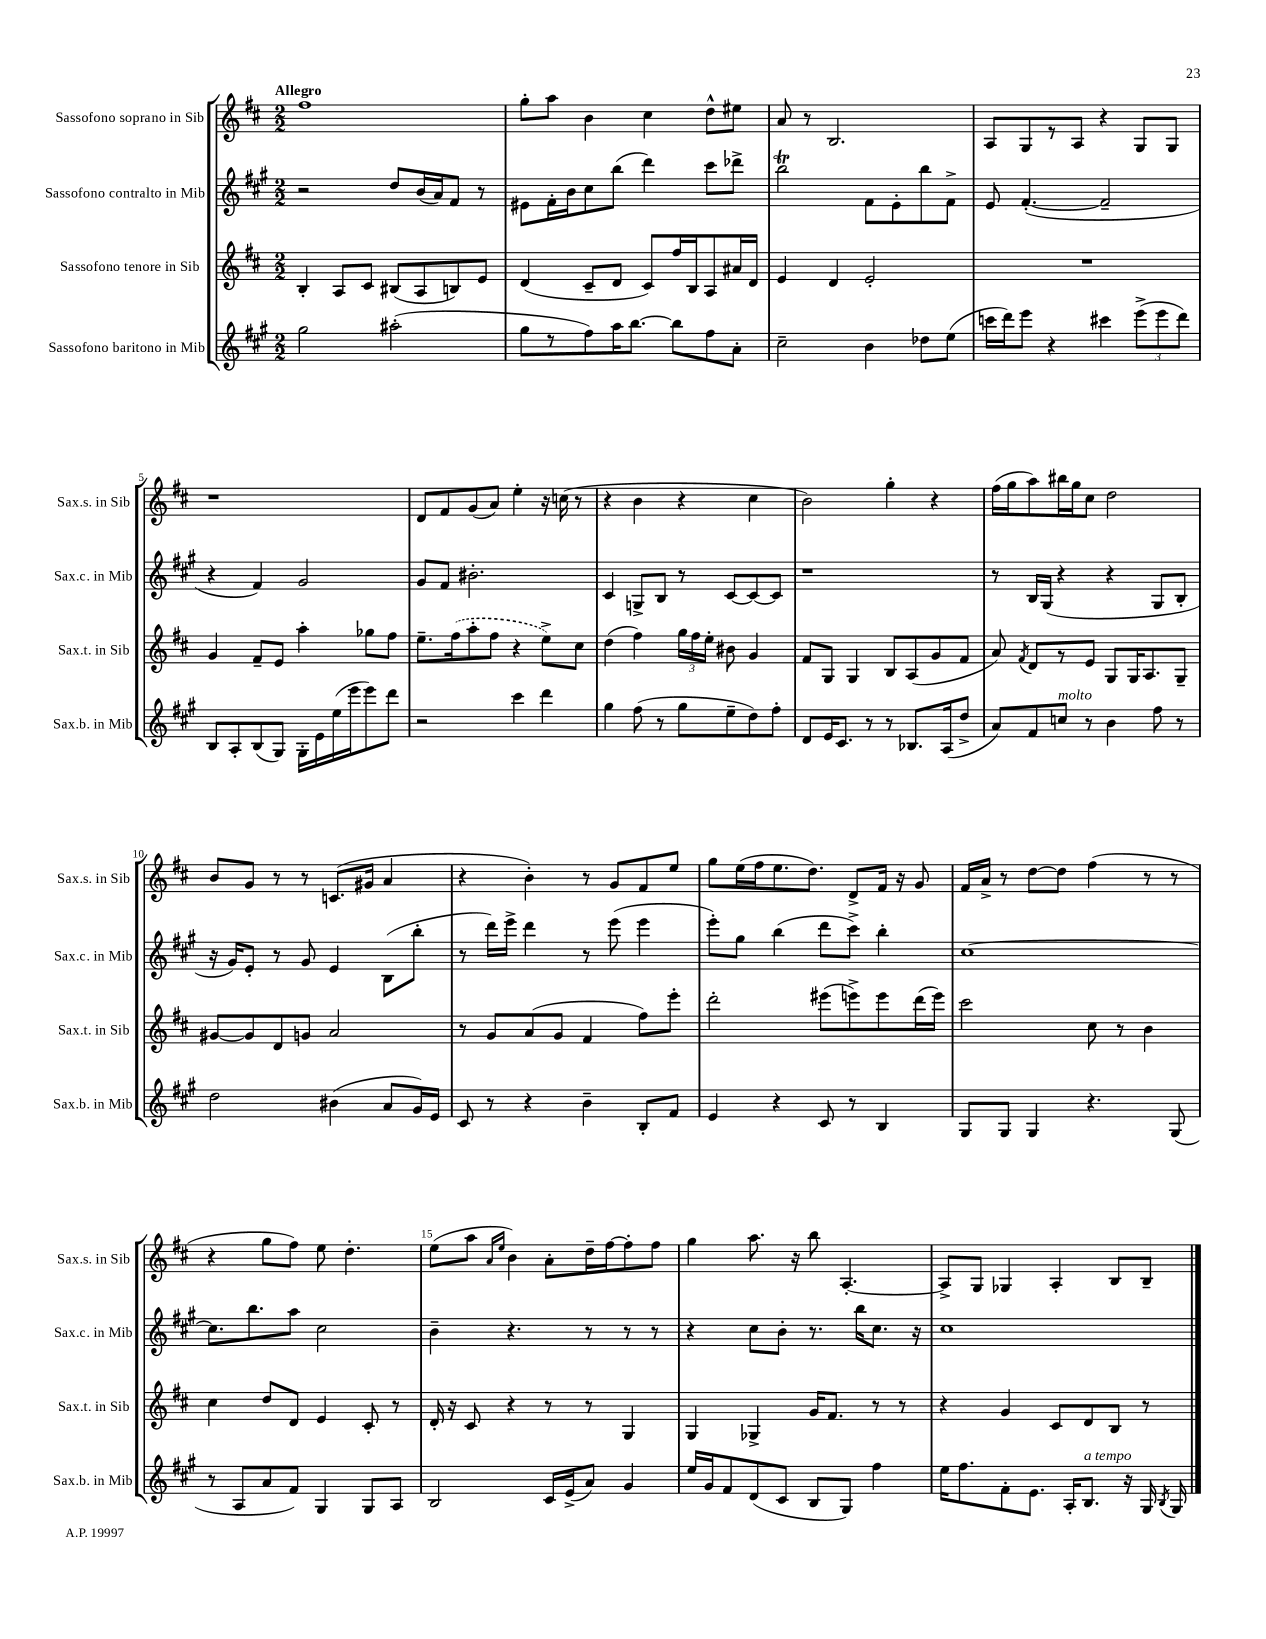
<<
\new StaffGroup <<
\new Staff = "s0" \with { instrumentName = "Sassofono soprano in Sib" shortInstrumentName = "Sax.s. in Sib" } {
    \clef treble \key d \major \numericTimeSignature \time 2/2 \tempo "Allegro"
    \autoBeamOff fis''1 |
    g''8[-. a''8] b'4 cis''4 d''8[-^ eis''8] |
    a'8 r8 b2. |
    a8[ g8 r8 a8] r4 g8[ g8] |
    r1 |
    d'8[ fis'8 g'8( a'8]) e''4-. r16 c''16( r8 |
    r4 b'4 r4 cis''4 |
    b'2) g''4-. r4 |
    fis''16[( g''16 a''8) bis''16 g''16 cis''8] d''2 |
    b'8[ g'8] r8 r8 c'8.[( gis'16] a'4 |
    r4 b'4-.) r8 g'8[ fis'8 e''8] |
    g''8[ e''16( fis''16 e''8. d''8.]) d'8[-> fis'16] r16 g'8 |
    fis'16[ a'16]-> r8 d''8[~ d''8] fis''4( r8 r8 |
    r4 g''8[ fis''8]) e''8 d''4.-. |
    e''8[( a''8] \grace { a'16[ e''16] } b'4) a'8[-. d''16-- fis''16~ fis''8-. fis''8] |
    g''4 a''8. r16 b''8 a4.~-. |
    a8[-> g8] ges4 a4-. b8[ b8]-- \bar "|." |
}
\new Staff = "s1" \with { instrumentName = "Sassofono contralto in Mib" shortInstrumentName = "Sax.c. in Mib" } {
    \clef treble \key a \major \numericTimeSignature \time 2/2
    \autoBeamOff r2 d''8[ b'16( a'16) fis'8] r8 |
    eis'8[ fis'16-. b'16 cis''8 b''8]( d'''4) cis'''8[ des'''8]-> |
    b''2\trill fis'8[ e'8-. b''8 fis'8]-> |
    e'8 fis'4.~-.( fis'2-- |
    r4 fis'4) gis'2 |
    gis'8[ fis'8] bis'2.-. |
    cis'4 g8[-> b8] r8 cis'8[~ cis'8~ cis'8] |
    r1 |
    r8 b16[ gis16]( r4 r4 gis8[ b8]-. |
    r16 gis'16[) e'8]-. r8 gis'8 e'4 b8[( b''8]-. |
    r8 d'''16[) e'''16]-> d'''4 r8 e'''8( e'''4 |
    e'''8[-.) gis''8] b''4( d'''8[ cis'''8]->) b''4-. |
    cis''1~ |
    cis''8.[ b''8. a''8] cis''2 |
    b'4-- r4. r8 r8 r8 |
    r4 cis''8[ b'8]-. r8. b''16[ cis''8.] r16 |
    cis''1 \bar "|." |
}
\new Staff = "s2" \with { instrumentName = "Sassofono tenore in Sib" shortInstrumentName = "Sax.t. in Sib" } {
    \clef treble \key d \major \numericTimeSignature \time 2/2
    \autoBeamOff b4-. a8[ cis'8] bis8[( a8 b8) e'8] |
    d'4( cis'8[-- d'8] cis'8[) fis''16 b16 a8 ais'16 d'16] |
    e'4 d'4 e'2-. |
    R1 |
    g'4 fis'8[-- e'8] a''4-. ges''8[ fis''8] |
    e''8.[-- \once \slurDashed fis''16( a''8-. fis''8] r4 e''8[->) cis''8] |
    d''4( fis''4) \tuplet 3/2 { g''16[ fis''16 e''16]-. } bis'8 g'4 |
    fis'8[ g8] g4 b8[ a8( g'8 fis'8] |
    a'8) \acciaccatura { fis'8 } d'8[ r8 e'8] g8[ g16 a8. g8]-- |
    gis'8[~ gis'8 d'8 g'8] a'2 |
    r8 g'8[ a'8( g'8] fis'4 fis''8[) e'''8]-. |
    d'''2-. eis'''8[( e'''8->) e'''8 d'''16( e'''16]) |
    cis'''2 cis''8 r8 b'4 |
    cis''4 d''8[ d'8] e'4 cis'8-. r8 |
    d'16-. r16 cis'8 r4 r8 r8 g4 |
    g4 ges4-> g'16[ fis'8.] r8 r8 |
    r4 g'4 cis'8[ d'8 b8] r8 \bar "|." |
}
\new Staff = "s3" \with { instrumentName = "Sassofono baritono in Mib" shortInstrumentName = "Sax.b. in Mib" } {
    \clef treble \key a \major \numericTimeSignature \time 2/2
    \autoBeamOff gis''2 ais''2-.( |
    gis''8[ r8 fis''8) a''16 b''8.]~ b''8[ fis''8 a'8]-. |
    cis''2-- b'4 des''8[ e''8]( |
    c'''16[ d'''16) e'''8] r4 cis'''4 \tuplet 3/2 { e'''8[->( e'''8 d'''8]) } |
    b8[ a8-. b8( gis8]) gis16[-. e'16 e''16( e'''16 e'''8) d'''8] |
    r2 cis'''4 d'''4 |
    gis''4 fis''8( r8 gis''8[ e''8-- d''8) fis''8]-. |
    d'8[ e'16 cis'8.] r8 r8 bes8.[ a16( d''8]-> |
    a'8[) fis'8 c''8]^\markup { \italic "molto" } r8 b'4 fis''8 r8 |
    d''2 bis'4( a'8[ gis'16) e'16] |
    cis'8 r8 r4 b'4-- b8[-. fis'8] |
    e'4 r4 cis'8 r8 b4 |
    gis8[ gis8] gis4 r4. gis8( |
    r8 a8[ a'8 fis'8]) gis4 gis8[ a8] |
    b2 cis'16[ e'16->( a'8]) gis'4 |
    e''16[ gis'16 fis'8 d'8( cis'8] b8[ gis8]) fis''4 |
    e''16[ fis''8. fis'8-. e'8.] a16[-. b8.]^\markup { \italic "a tempo" } r16 gis16 \acciaccatura { b8 } gis16 \bar "|." |
}
>>
>>
\layout { \context { \Score \override BarNumber.break-visibility = ##(#f #t #t) barNumberVisibility = #(every-nth-bar-number-visible 5) } }
